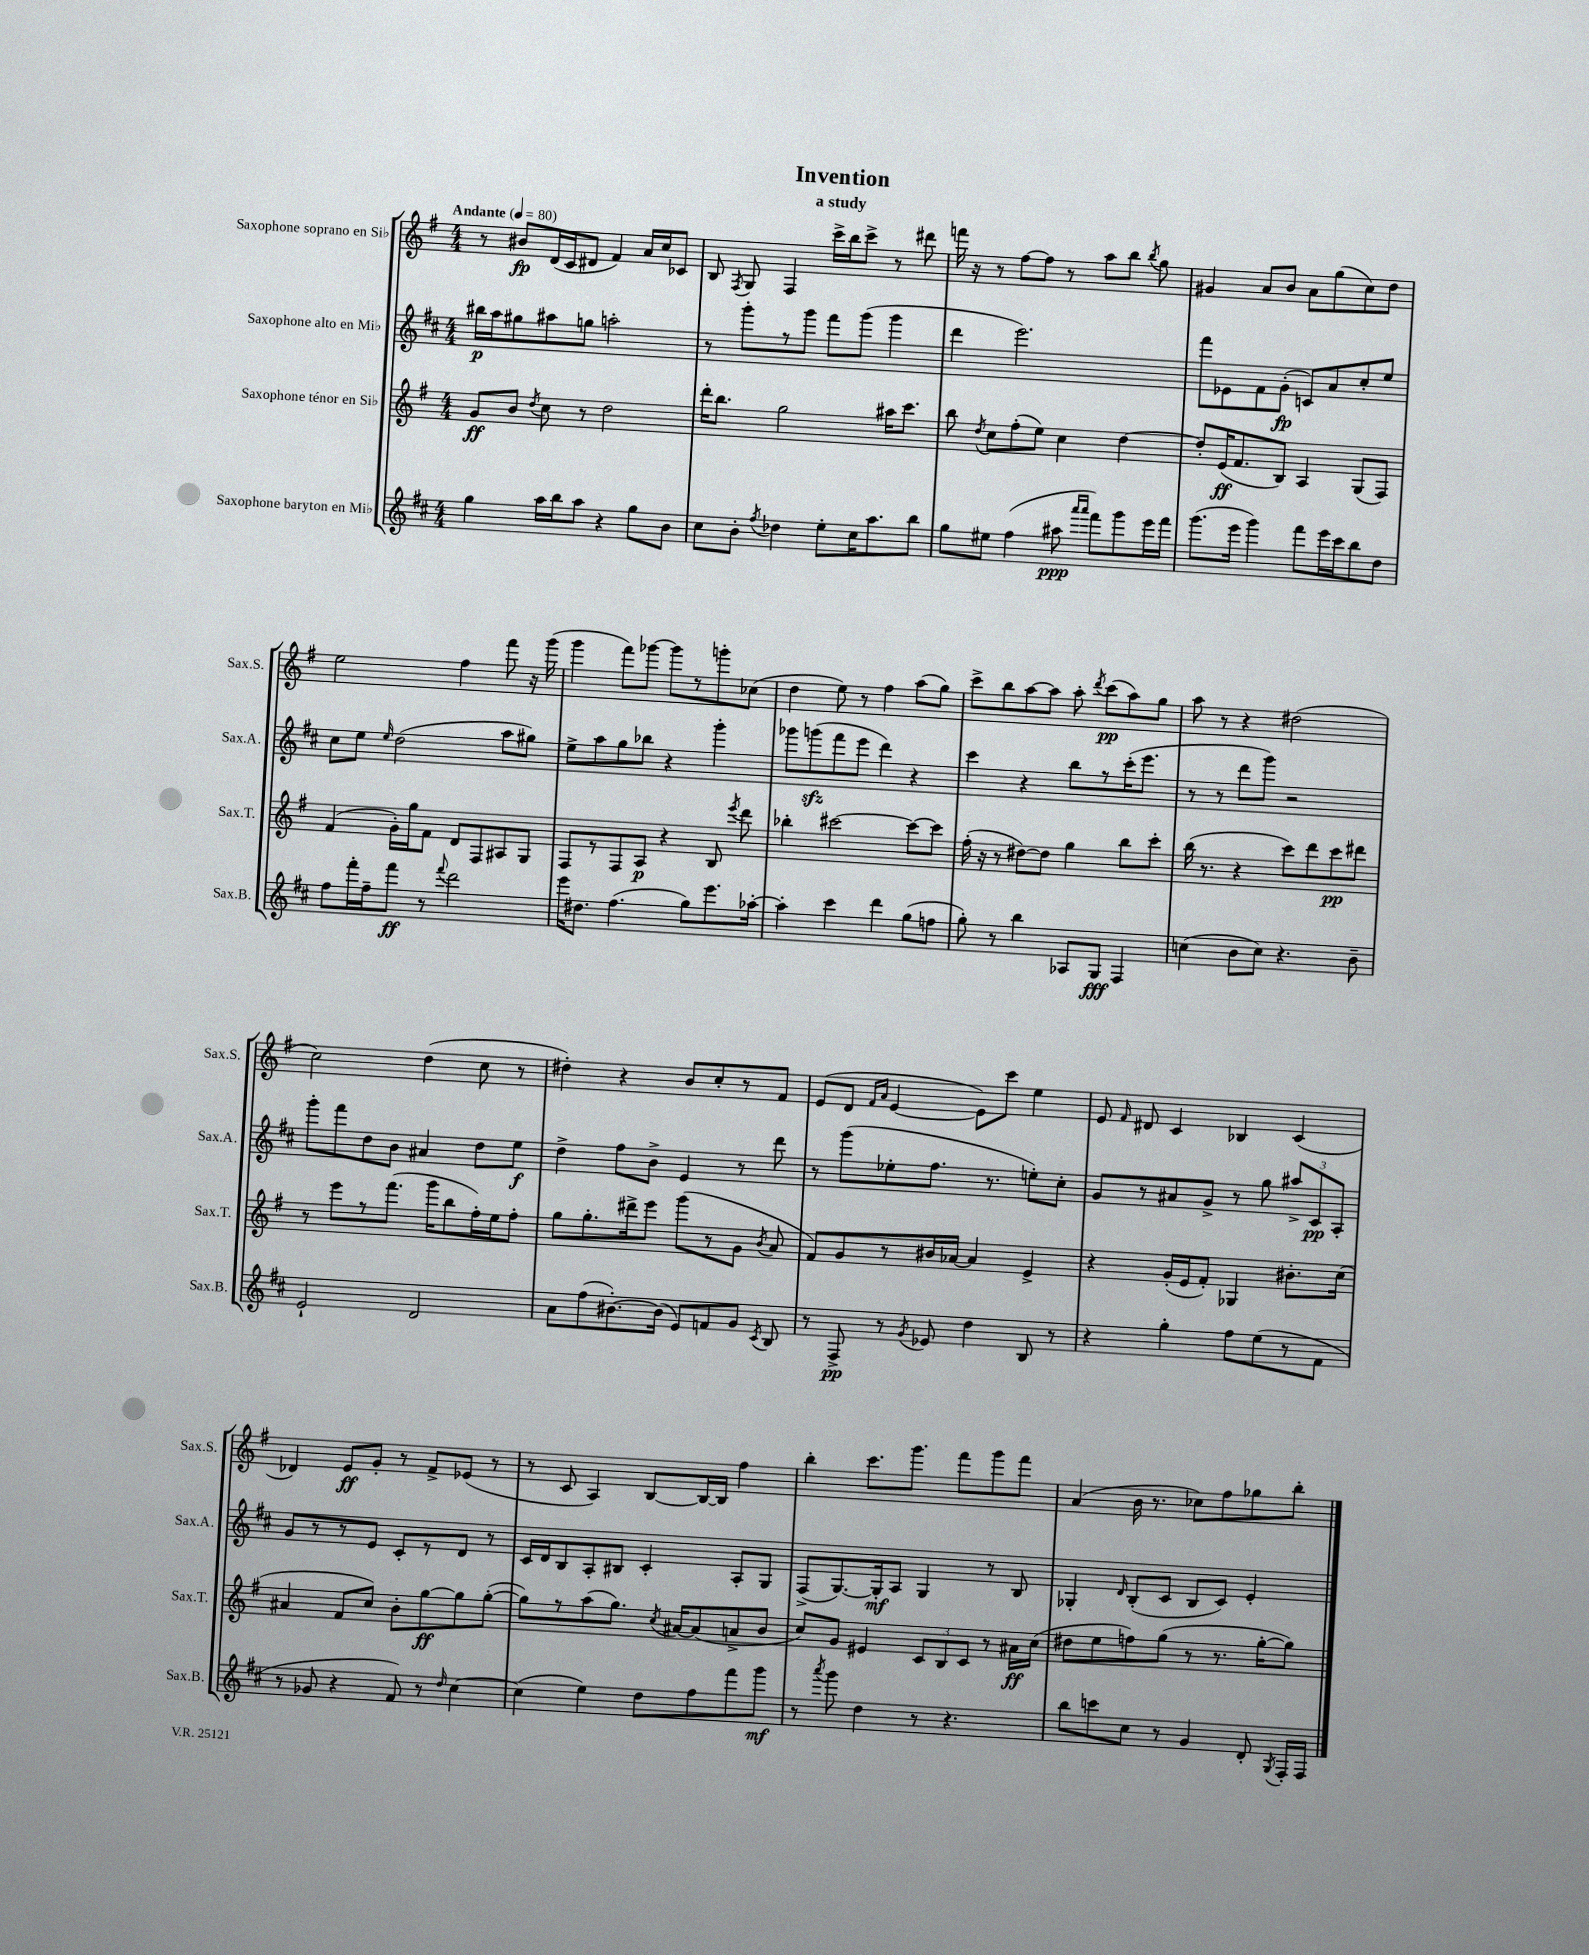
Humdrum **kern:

**kern	**kern	**kern	**kern
*staff4	*staff3	*staff2	*staff1
*clefG2	*clefG2	*clefG2	*clefG2
*k[f#c#]	*k[f#]	*k[f#c#]	*k[f#]
*M4/4	*M4/4	*M4/4	*M4/4
*MM80	*MM80	*MM80	*MM80
4gg	8g	16bb#	8r
.	.	16aa	.
.	8b	8gg#	8b#
.	8qdd	.	.
16aa	8cc	8aa#	(16d
16bb	.	.	16c
8aa	8r	8gg	8d#
4r	2dd	2aa'	4f#)
8gg	.	.	16a
.	.	.	16cc
8b	.	.	8c-
=	=	=	=
8cc#	16ddd'	8r	8B
.	8.bb	.	.
.	.	.	8qF#
8b'	.	8ggg'	8G
8qff#	.	.	.
4dd-	2gg	8r	4F#
.	.	8ggg	.
8ee'	.	8fff#	16ccc^
.	.	.	16bb
16cc#	.	(8ggg	8ccc^
8.aa	.	.	.
.	16aa#	4ggg	8r
.	8.ccc	.	.
8bb	.	.	8ddd#
=	=	=	=
8gg	8bb	4ddd	16fff
.	.	.	16r
.	8qdd	.	.
8ee#	8cc	.	8r
(4ff#	(8ff#'	2.eee)	[8ff#
.	8ee)	.	8ff#]
8aa#	4cc	.	8r
16qqaaa	.	.	.
16qqaaa	.	.	.
8fff#)	.	.	8aa
8ggg	[4dd	.	8bb
.	.	.	8qbb
16eee	.	.	8gg
16fff#	.	.	.
=	=	=	=
(8.ggg	8dd']	8fff#	4g#
.	(16e	8e-	.
16eee	8.f#	.	.
4ggg)	.	8f#	8a
.	8B)	(8g'	8b
8fff#	4A	8c)	8a
16eee	.	8a	(8gg
16ccc#	.	.	.
8bb	(8G	8cc#'	8cc)
8dd	8F#)	8ee	8dd
=	=	=	=
8ff#	(4f#	8cc#	2ee
16fff#'	.	8ee	.
16ff#~	.	.	.
.	.	16qqee	.
8fff#	16g')	(2dd	.
.	16gg	.	.
8r	8f#	.	.
8qqfff#	.	.	.
2ddd	8d	.	4ff#
.	8F#	.	.
.	8A#	8aa	8fff#
.	8G	8gg#)	16r
.	.	.	(16ggg
=	=	=	=
16eee	8F#	8ee^	4ggg
8.dd#	.	.	.
.	8r	8aa	.
(4.ff#	8F#	8gg	8fff#)
.	8A	8bb-	[8ggg-
.	4r	4r	8ggg-]
8gg)	.	.	8r
8.eee	8B	4ggg'	8ggg'
.	8qeee	.	.
.	8ddd	.	(8cc-
[16aa-'	.	.	.
=	=	=	=
4aa-']	4bb-'	8ggg-	4dd
.	.	(8ggg	.
4ccc#	[2ccc#	8fff#	8ee)
.	.	8eee	8r
4ddd	.	4ddd)	4ff#
(8gg	8ccc#_	4r	(8aa
8ff	8ccc#]	.	8gg)
=	=	=	=
8gg')	(16ff#'	4ccc#	8ccc^
.	16r	.	.
8r	8r	.	8bb
4bb	[8dd#)	4r	[8aa
.	8dd#]	.	8aa]
8A-	4gg	8bb	8aa'
.	.	.	8qddd
8G	.	8r	(8ccc
4F#	8bb	(16ccc#'	8aa)
.	.	8.eee	.
.	8ccc'	.	8gg
=	=	=	=
(4cc	(16bb	8r	8aa
.	8.r	.	.
.	.	8r	8r
8b	4r	8ddd	4r
8cc)	.	8ggg)	.
4.r	8ccc)	2r	(2dd#
.	8ddd	.	.
.	8ccc	.	.
8b~	8ddd#	.	.
=	=	=	=
2e`	8r	8ggg'	2cc)
.	8eee	8fff#	.
.	8r	8dd	.
.	(8.fff#	8b	.
2d	.	4a#	(4dd
.	16ggg	.	.
.	8bb	.	.
.	16ff#')	8dd	8cc
.	16ee	.	.
.	8ff#'	8ee	8r
=	=	=	=
8a	8gg	4dd^	4dd#')
(8ff#	8.gg'	.	.
[8.b#')	.	8ff#	4r
.	16ddd#^	.	.
.	8eee	8b^	.
(16b#]	.	.	.
8e)	(8ggg	4e	8b
8f	8r	.	8cc'
8g	8g	8r	8r
8qc#	8qb	.	.
8B	8a	8ddd	8f#
=	=	=	=
8r	8f#)	8r	(8e
8F#^	8g	(8ggg	8d
.	.	.	16qqf#
.	.	.	16qqa
8r	8r	8ee-'	[4e
8qg	.	.	.
8e-	16b#	8.ff#	.
.	[16a-	.	.
4dd	4a-]	.	8e])
.	.	8.r	.
.	.	.	8ccc
8B	4e^	8ee')	4ee
8r	.	8cc#'	.
=	=	=	=
4r	4r	8g	8e
.	.	.	16qqf#
.	.	8r	8d#
4gg'	(16g'	8a#	4c
.	16e	.	.
.	8f#')	8g^	.
8ff#	4G-	8r	4B-
(8ee	.	8gg	.
8r	8.b#'	12aa#^	(4c
.	.	12c#	.
8f#	.	.	.
.	.	12A'	.
.	(16cc	.	.
=	=	=	=
8r	4a#	8g	4d-)
8g-	.	8r	.
4r	8f#	8r	8e
.	8cc)	8e	8g'
8f#)	8b'	8c#'	8r
8r	[8gg	8r	8f#^
16qqdd	.	.	.
[4cc#	8gg]	8d	(8e-
.	([8gg'	8r	8r
=	=	=	=
(4cc#]	8gg])	16c#	8r
.	.	16d	.
.	8r	8B	8c
4ee)	(8aa	8A'	4A)
.	8.gg)	8B#	.
8dd	.	4c#'	[8B
.	8qcc	.	.
.	[16a#	.	.
8ff#	(8a#]	.	16B_
.	.	.	16B]
8fff#	8a^	8A'	4ff#
8ggg	8b	8G	.
=	=	=	=
8r	8cc)	(8F#^	4bb'
8qaaa	.	.	.
8ggg	8g	[8.G)	.
4dd	4e#	.	8.ccc
.	.	16G']	.
.	.	8A	.
.	.	.	8.ggg
8r	12c	4G	.
.	12B	.	.
4.r	.	.	8fff#
.	12c	.	.
.	8r	8r	8ggg
.	16a#	8B	8fff#
.	(16cc	.	.
=	=	=	=
8bb	8dd#	4G-'	(4a
8ccc	8ee	.	.
.	.	16qqd	.
8cc#	8ff)	(8B'	16b
.	.	.	8.r
8r	(8gg	8c#	.
4g	8r	8B	8cc-)
.	8.r	8c#)	8ff#
8d'	.	4e'	8gg-
.	[16gg'	.	.
8qG	.	.	.
16F#'	8gg])	.	8bb'
16F#	.	.	.
==	==	==	==
*-	*-	*-	*-
